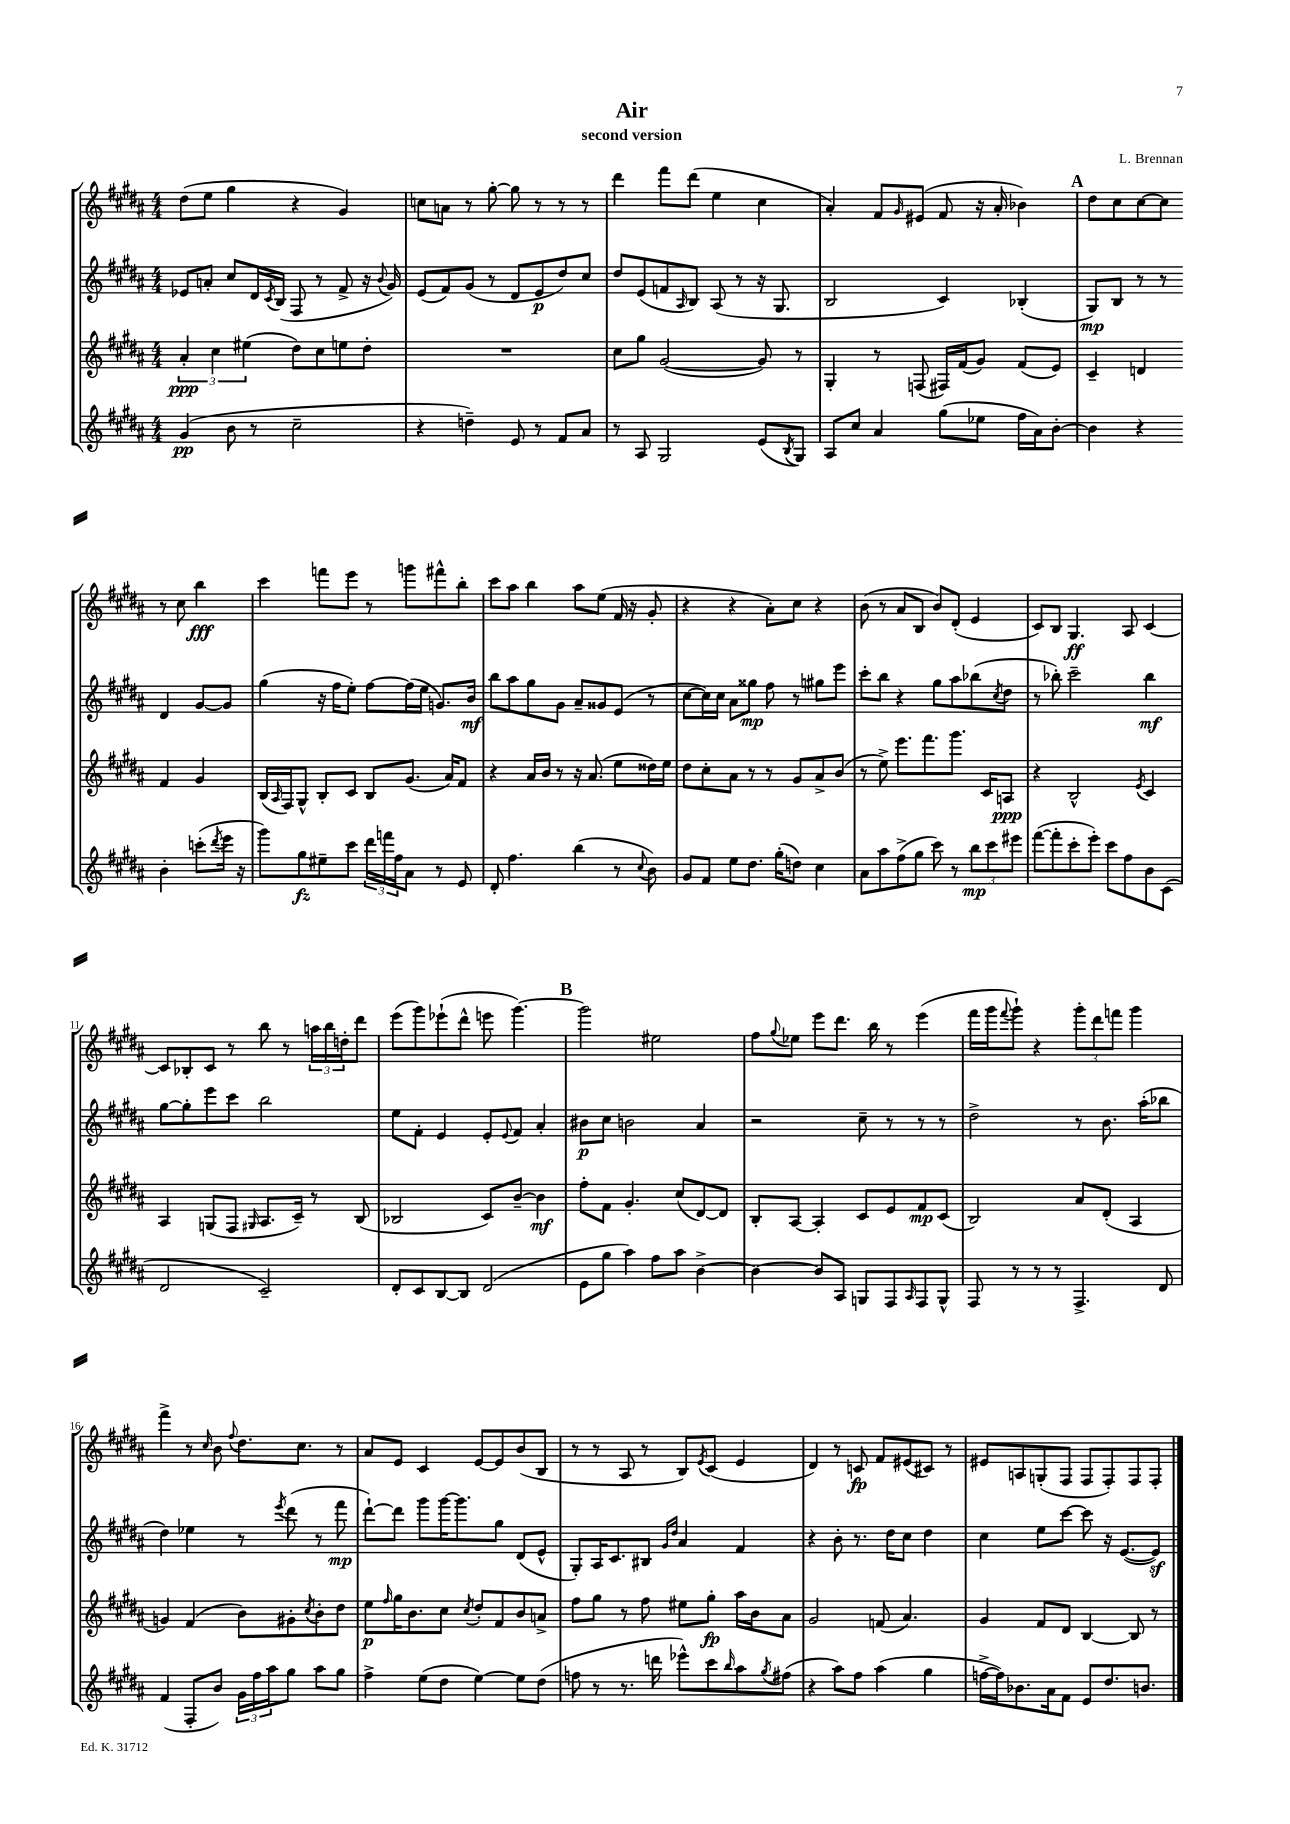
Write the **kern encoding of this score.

**kern	**kern	**kern	**kern
*staff4	*staff3	*staff2	*staff1
*clefG2	*clefG2	*clefG2	*clefG2
*k[f#c#g#d#a#]	*k[f#c#g#d#a#]	*k[f#c#g#d#a#]	*k[f#c#g#d#a#]
*M4/4	*M4/4	*M4/4	*M4/4
(4g#	6a#'	8e-	(8dd#
.	.	8a'	8ee
.	6cc#	.	.
8b	.	8cc#	4gg#
.	(6ee#	.	.
8r	.	16d#	.
.	.	8qc#	.
.	.	(16B	.
2cc#~	8dd#)	8F#	4r
.	8cc#	8r	.
.	8ee	8f#^	4g#)
.	8dd#'	16r	.
.	.	8qqb	.
.	.	16g#)	.
=	=	=	=
4r	1r	(8e	8cc
.	.	8f#)	8a
4dd~)	.	(8g#	8r
.	.	8r	[8gg#'
8e	.	8d#	8gg#]
8r	.	8e	8r
8f#	.	8dd#)	8r
8a#	.	8cc#	8r
=	=	=	=
8r	8cc#	8dd#	4ddd#
8A#	8gg#	(8e	.
2G#	([2g#	8f	8fff#
.	.	16qqA#	.
.	.	8B)	(8ddd#
.	.	(8A#	4ee
.	.	8r	.
(8e	8g#])	16r	4cc#
.	.	8.G#	.
8qB	.	.	.
8G#)	8r	.	.
=	=	=	=
8A#	4G#'	2B	4a#')
8cc#	.	.	.
4a#	8r	.	8f#
.	.	.	16qqg#
.	(8F	.	(8e#
(8gg#	16F#)	4c#)	8f#
.	(16f#	.	.
8ee-	8g#)	.	16r
.	.	.	16a#'
16ff#	(8f#	(4B-'	4b-)
16a#)	.	.	.
[8b'	8e)	.	.
=	=	=	=
4b]	4c#~	8G#)	8dd#
.	.	8B	8cc#
4r	4d	8r	[8cc#
.	.	8r	8cc#]
4b'	4f#	4d#	8r
.	.	.	8cc#
(8ccc'	4g#	[8g#	4bb
8qddd#	.	.	.
16eee	.	8g#]	.
16r	.	.	.
=	=	=	=
8ggg#)	(16B	(4gg#	4ccc#
.	16qqA#	.	.
.	16F#)	.	.
8gg#	8G#^^	.	.
8ee#~	8B'	16r	8fff
.	.	16ff#	.
8ccc#	8c#	8ee')	8eee
24ddd#	8B	[8ff#	8r
24fff	.	.	.
24ff#	.	.	.
8a#	(8.g#	(16ff#]	8ggg
.	.	16ee	.
8r	.	8.g)	8fff#^^
.	16a#)	.	.
8e	8f#	.	8bb'
.	.	16b	.
=	=	=	=
8d#'	4r	8bb	8ccc#
4.ff#	.	8aa#	8aa#
.	16a#	8gg#	4bb
.	16b	.	.
.	8r	8g#	.
(4bb	16r	8a#~	8aa#
.	(8.a#	.	.
.	.	8g##	(8ee
8r	8ee	(8e	16f#
.	.	.	16r
8qqcc#	.	.	.
8b)	16dd##)	8r	8g#'
.	16ee	.	.
=	=	=	=
8g#	8dd#	[8cc#	4r
8f#	8cc#'	16cc#])	.
.	.	16cc#	.
8ee	8a#	8a#	4r
8.dd#	8r	8gg##	.
.	8r	8ff#	8a#')
(16gg#'	.	.	.
8dd)	8g#	8r	8cc#
4cc#	8a#^	8gg#	4r
.	(8b	8eee	.
=	=	=	=
8a#	8r	8ccc#'	(8b
8aa#	8ee^)	8bb	8r
(8ff#^	8.eee	4r	8a#
8gg#	.	.	8B
.	8.fff#	.	.
8ccc#)	.	8gg#	8b)
8r	8.ggg#	8aa#	(8d#'
12bb	.	(8bb-	4e
.	16c#	.	.
12ccc#	.	.	.
.	.	8qcc#	.
.	8A	8dd#	.
12eee#	.	.	.
=	=	=	=
([8fff#	4r	8r	8c#)
8fff#']	.	8bb-')	8B
8ccc#'	2B^^	2ccc#~	4.G#
8eee')	.	.	.
8ccc#	.	.	.
8ff#	.	.	8A#
.	8qe	.	.
8b	4c#	4bb-	[4c#
(8c#	.	.	.
=	=	=	=
2d#	4A#	[8gg#	8c#]
.	.	8gg#']	8B-'
.	(8G	8eee	8c#
.	8F#	8ccc#	8r
.	16qqG#	.	.
2c#~)	8.A#	2bb	8bb
.	.	.	8r
.	16c#~)	.	.
.	8r	.	24aa
.	.	.	24bb
.	.	.	24dd'
.	(8B	.	8ddd#
=	=	=	=
8d#'	2B-	8ee	(8eee
8c#	.	8f#'	8ggg#)
[8B	.	4e	(8eee-`
8B]	.	.	8ddd#^^
(2d#	8c#)	8e'	8eee
.	.	8qqe	.
.	[8b~	8f#	[4.ggg#)
.	4b]	4a#'	.
=	=	=	=
8e	8ff#'	8b#	2ggg#]
8gg#	8f#	8cc#	.
4aa#)	4.g#'	2b	.
8ff#	.	.	2ee#
8aa#	(8cc#	.	.
[4b^	[8d#)	4a#	.
.	8d#]	.	.
=	=	=	=
4b_	8B'	2r	8ff#
.	.	.	8qqgg#
.	[8A#	.	8ee-
8b]	4A#']	.	8eee
8A#	.	.	8.ddd#
8G	8c#	8cc#~	.
.	.	.	16bb
8F#	8e	8r	8r
16qqA#	.	.	.
8F#	8f#	8r	(4eee
8G^^	(8c#	8r	.
=	=	=	=
8F#	2B)	2dd#^	16fff#
.	.	.	16ggg#
.	.	.	8qqfff#
8r	.	.	8ggg#`)
8r	.	.	4r
8r	.	.	.
4.F#^	8a#	8r	12ggg#'
.	.	.	12ddd#
.	(8d#'	8.b	.
.	.	.	12fff
.	4A#	.	4ggg#
.	.	(16aa#'	.
8d#	.	8bb-	.
=	=	=	=
(4f#	4g)	4dd#)	4fff#^
8F#'	(4f#	4ee-	8r
.	.	.	16qqcc#
8b)	.	.	8b
.	.	.	8qqff#
24g#	8b)	8r	8.dd#
24ff#	.	.	.
24aa#	.	.	.
.	.	8qeee	.
8gg#	8g#'	(8ddd#	.
.	.	.	8.cc#
.	8qcc#	.	.
8aa#	8b'	8r	.
8gg#	8dd#	8fff#	8r
=	=	=	=
4ff#^	8ee	[8ddd#`)	8a#
.	16qqff#	.	.
.	16gg#	8ddd#]	8e
.	8.b	.	.
(8ee	.	8ggg#	4c#
8dd#	8cc#	[16ggg#	.
.	.	8.ggg#]	.
.	8qcc#	.	.
[4ee)	8dd#'	.	[8e
.	8f#	8gg#	8e]
8ee]	8b	(8d#	(8b
(8dd#	8a^	8e^^	8B
=	=	=	=
8ff	8ff#	8G#')	8r
8r	8gg#	16A#	8r
.	.	8.c#	.
8.r	8r	.	8A#
.	8ff#	8B#	8r
16ddd	.	.	.
.	.	16qqg#	.
.	.	16qqdd#	.
8eee-^^)	8ee#	4a#	8B)
.	.	.	8qe
8ccc#	8gg#'	.	(8c#
16qqbb	.	.	.
8aa#	16aa#	4f#	4e
.	16b	.	.
8qgg#	.	.	.
(8ff#	8a#	.	.
=	=	=	=
4r	2g#	4r	4d#)
8aa#)	.	8b'	8r
8ff#	.	8.r	8c
(4aa#	(8f	.	8f#
.	.	16dd#	.
.	4.a#)	8cc#	(8e#
4gg#	.	4dd#	8c#)
.	.	.	8r
=	=	=	=
[16ff^	4g#	4cc#	8e#
16ff])	.	.	.
8.b-	.	.	8A
.	8f#	8ee	(8G'
16a#	.	.	.
8f#	8d#	[8ccc#	8F#
8e	[4B	8ccc#]	8F#
8.dd#	.	16r	8F#')
.	.	([8.e	.
.	8B]	.	8F#
8.b	.	.	.
.	8r	8e])	8F#'
==	==	==	==
*-	*-	*-	*-
